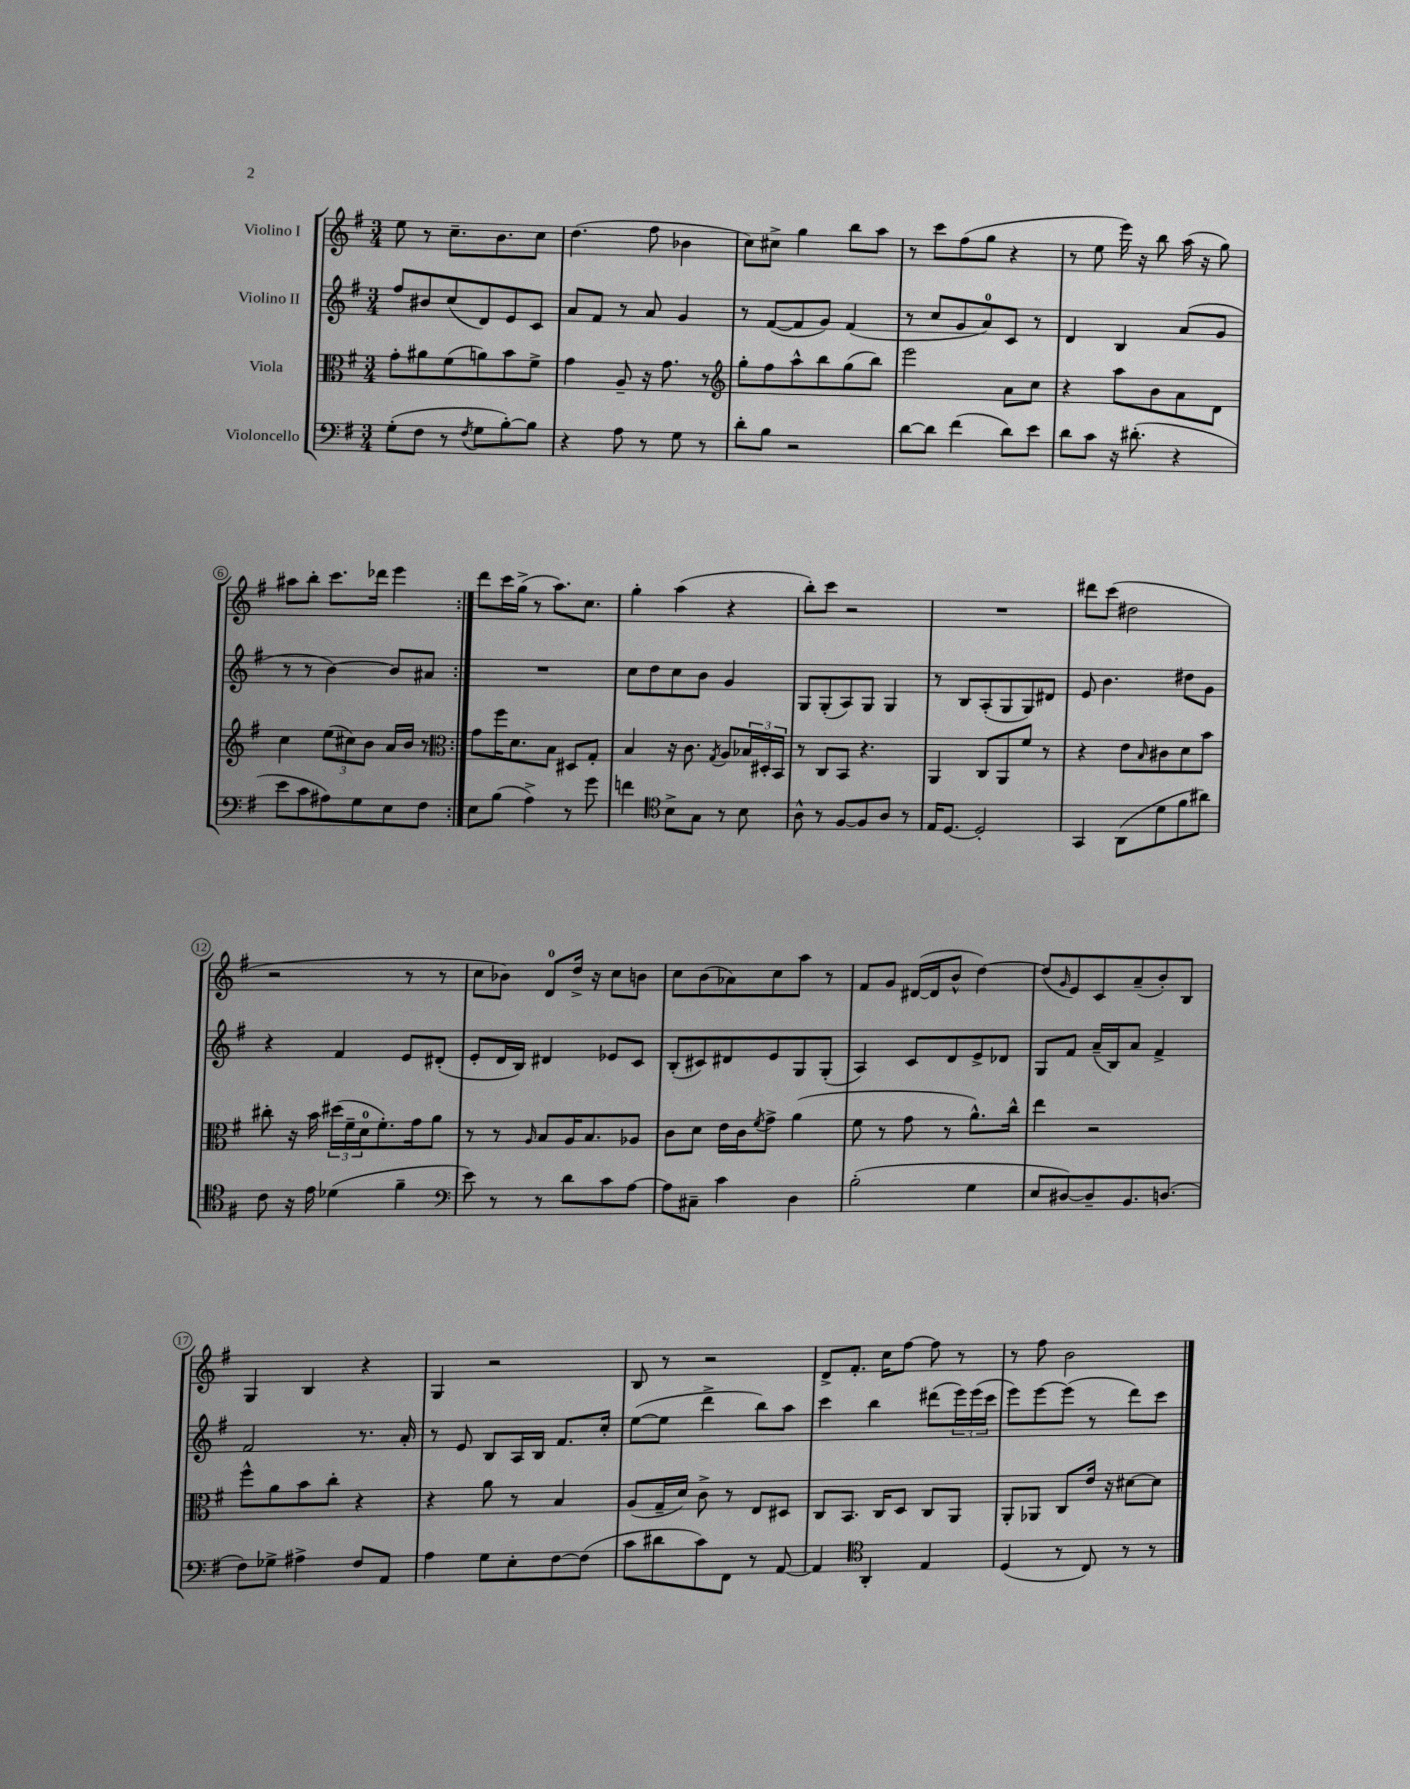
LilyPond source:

<<
\new StaffGroup <<
\new Staff = "s0" \with { instrumentName = "Violino I" } {
    \clef treble \key g \major \numericTimeSignature \time 3/4
    \repeat volta 2 { e''8 r8 c''8.-- b'8. c''8 |
    d''4.( fis''8 bes'4 |
    c''8) cis''8-> g''4 b''8 a''8 |
    r8 c'''8 fis''8( g''8 r4 |
    r8 e''8 e'''16) r16 b''8 a''16( r16 g''8) |
    ais''8 b''8-. c'''8. des'''16 e'''4 | }
    d'''8 c'''16 g''16->( r8 a''8.) c''8. |
    g''4-. a''4( r4 |
    b''8-.) c'''8 r2 |
    R2. |
    dis'''8 c'''8( dis''2 |
    r2 r8 r8 |
    c''8 bes'8) d'8-0 d''16-> r16 c''8 b'8 |
    c''8 b'8( aes'8) c''8 a''8 r8 |
    fis'8 g'8 dis'16~( dis'16 b'8-^ d''4~) |
    d''8( \grace { g'16 } e'8) c'8 a'8--( b'8-.) b8 |
    g4 b4 r4 |
    g4 r2 |
    b8 r8 r2 |
    d'8-> fis'8.-. c''16 fis''8~ fis''8 r8 |
    r8 fis''8 b'2 \bar "|." |
}
\new Staff = "s1" \with { instrumentName = "Violino II" } {
    \clef treble \key g \major \numericTimeSignature \time 3/4
    \repeat volta 2 { fis''8 bis'8 c''8( d'8) e'8 c'8 |
    a'8 fis'8 r8 a'8 g'4 |
    r8 fis'8~( fis'8 g'8) fis'4( |
    r8 c''8 g'8 a'8-0) c'8 r8 |
    d'4 b4 a'8( g'8 |
    r8 r8 b'4~) b'8 ais'8 | }
    R2. |
    c''8 d''8 c''8 b'8 g'4 |
    g8 g8-.( a8) g8 g4 |
    r8 b8 a8-.( g8 g8) dis'8 |
    e'8 b'4. dis''8 g'8 |
    r4 fis'4 e'8 dis'8-.( |
    e'8-. d'16 b16) dis'4 ees'8 c'8 |
    b8-.( cis'8) dis'8 e'8 g8 g8-.( |
    a4) c'8 d'8 e'8-> des'8 |
    g8 fis'8 a'16--( b16) a'8 fis'4-> |
    fis'2 r8. a'16-. |
    r8 e'8 b8 a16 b16 fis'8. c''16-. |
    e''8~( e''8 d'''4-> b''8) a''8 |
    c'''4 b''4 dis'''8( \tuplet 3/2 { e'''16) e'''16( c'''16 } |
    e'''8) e'''8~ e'''8( r8 d'''8) c'''8 \bar "|." |
}
\new Staff = "s2" \with { instrumentName = "Viola" } {
    \clef alto \key g \major \numericTimeSignature \time 3/4
    \repeat volta 2 { g'8-. ais'8 fis'8( a'8) b'8 fis'8-> |
    g'4 a8-- r16 g'8. r8 |
    \clef treble g''8-. fis''8 a''8-^ b''8 g''8( b''8) |
    e'''2 a'8 c''8 |
    r4 a''8 b'8 a'8 d'8 |
    c''4 \tuplet 3/2 { e''8( cis''8) b'8 } a'16 b'16 r8 | }
    \clef alto g'8 fis''16 d'8. b8 dis8 g8-. |
    b4 r16 c'8. \acciaccatura { g8 } a8 \tuplet 3/2 { bes16 dis16-. b,16 } |
    r8 c8 b,8 r4. |
    a,4 c8 a,8 fis'8 r8 |
    r4 e'8 \grace { b16 } cis'8 d'8 b'8 |
    cis''8-. r16 b'16 \tuplet 3/2 { dis''16( fis'16-- d'16-0 } fis'8.-.) g'16 a'8 |
    r8 r8 \grace { a16 } b8 a16 b8. aes8 |
    c'8 d'8 e'16 c'16 \acciaccatura { fis'8 } g'8-> a'4( |
    fis'8 r8 g'8 r8 a'8.-^) c''16-^ |
    e''4 r2 |
    fis''8-^ a'8 b'8 c''8-. r4 |
    r4 a'8 r8 b4 |
    a8( g16-- d'16) c'8-> r8 e8 dis8 |
    c8 b,8. c16 d8 c8 a,8 |
    a,8-. aes,8 c8 e'16 r16 dis'8~ dis'8 \bar "|." |
}
\new Staff = "s3" \with { instrumentName = "Violoncello" } {
    \clef bass \key g \major \numericTimeSignature \time 3/4
    \repeat volta 2 { g8-.( fis8 r8 \acciaccatura { fis8 } g8 b8~-.) b8 |
    r4 a8 r8 g8 r8 |
    d'8-. b8 r2 |
    d'8~ d'8 fis'4( d'8) e'8 |
    d'8 c'8 r16 dis'8.-.( r4 |
    e'8 c'8 ais8) g8 e8 fis8 | }
    e8 b8( a4->) r8 g'8 |
    f'4 \clef tenor b8-> g8 r8 b8 |
    a8-^ r8 fis8~ fis8 a8 r8 |
    e16 d8.~ d2-. |
    g,4 a,8( d'8 fis'8 ais'8) |
    c'8 r16 e'16 des'4( fis'4-- |
    \clef bass e'8) r8 r8 d'8 c'8 a8~ |
    a8 cis8-- c'4 d4 |
    b2-.( g4 |
    e8 dis8~) dis8-- b,8. d8.( |
    fis8) ges8-> ais4-> fis8 a,8 |
    a4 g8 e8-. fis8~ fis8( |
    c'8 dis'8 c'8) fis,8 r8 a,8~ |
    a,4 \clef tenor a,4-. e4 |
    d4( r8 c8) r8 r8 \bar "|." |
}
>>
>>
\layout { \context { \Score \override BarNumber.stencil = #(make-stencil-circler 0.1 0.3 ly:text-interface::print) } }
